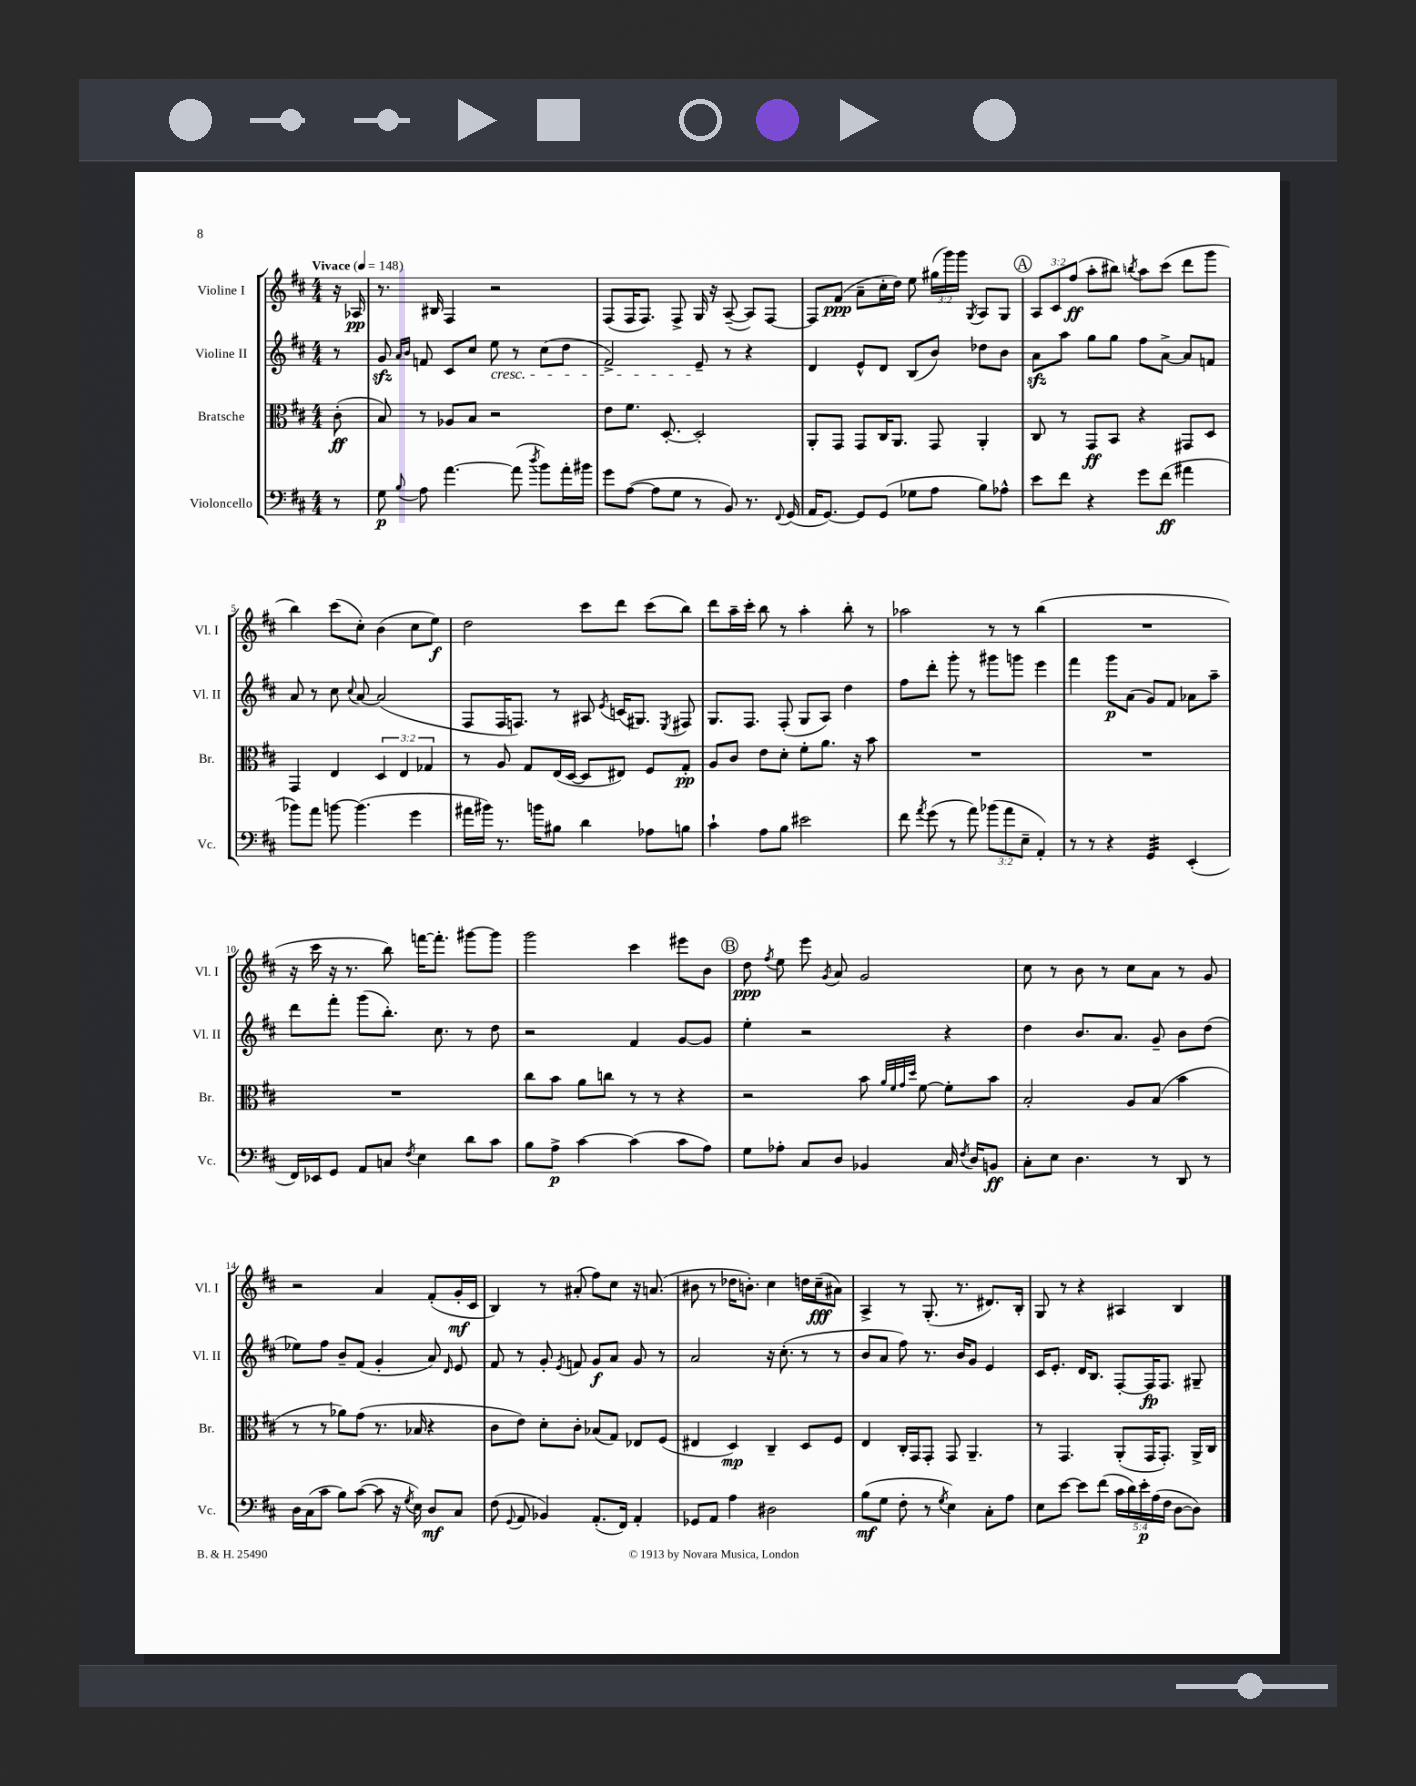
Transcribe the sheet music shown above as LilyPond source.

<<
\new StaffGroup <<
\new Staff = "s0" \with { instrumentName = "Violine I" shortInstrumentName = "Vl. I" } {
    \clef treble \key d \major \numericTimeSignature \time 4/4 \override Staff.TupletNumber.text = #tuplet-number::calc-fraction-text \partial 8 \tempo "Vivace" 4 = 148
    \autoBeamOff r16 aes16\pp |
    r8. bis16 fis4 r2 |
    fis8[( fis16 fis8.]) fis8-> g16 r16 a8~--( a8[) fis8]~ |
    fis8[ fis'8]\ppp( a'8[-- cis''16-. d''16]) e''8 \tuplet 3/2 { gis''16[( g'''16) g'''16] } \acciaccatura { g8 } a8[ g8] |
    \mark \markup { \circle "A" } \tuplet 3/2 { a8[ cis'8 fis''8]\ff( } a''8[-. bis''8]) \acciaccatura { b''8 } a''8[ cis'''8]( d'''8[ g'''8] |
    b''4) cis'''8[( cis''8]-.) b'4( cis''8[ e''8]\f) |
    d''2 cis'''8[ d'''8] cis'''8[( b''8]) |
    d'''8[ a''16-- cis'''16]-. b''8 r8 a''4-. b''8-. r8 |
    aes''2 r8 r8 b''4( |
    R1 |
    r16 cis'''16 r16 r8. b''8) f'''16[~ f'''8.]-. gis'''8[~ gis'''8] |
    g'''2 cis'''4 eis'''8[ b'8] |
    \mark \markup { \circle "B" } d''8\ppp \acciaccatura { fis''8 } e''8 e'''8 \acciaccatura { g'8 } a'8 g'2 |
    cis''8 r8 b'8 r8 cis''8[ a'8] r8 g'8 |
    r2 a'4 fis'8[-.( g'16-.\mf cis'16] |
    b4) r8 ais'8-.( fis''8[) cis''8] r16 a'8.( |
    bis'8 r8 des''16[ b'8.]-.) cis''4 d''16[ cis''16--\fff( ais'8]) |
    a4-> r8 g8.-.( r8. dis'8.[) b16]-. |
    g8 r8 r4 ais4 b4 \bar "|." |
}
\new Staff = "s1" \with { instrumentName = "Violine II" shortInstrumentName = "Vl. II" } {
    \clef treble \key d \major \numericTimeSignature \time 4/4 \partial 8
    \autoBeamOff r8 |
    g'8\sfz \grace { a'16[ b'16] } f'8 cis'8[ cis''8] e''8\cresc r8 cis''8[( d''8] |
    fis'2->) e'8--\! r8 r4 |
    d'4 e'8[-^ d'8] b8[( b'8]) des''8[ b'8] |
    \mark \markup { \circle "A" } a'8[\sfz a''8] g''8[ g''8] fis''8[ a'8]~-> a'8[ f'8] |
    a'8 r8 cis''8 \appoggiatura { cis''8 } a'8~ a'2( |
    fis8[ fis16 f8.]) r8 ais8 \acciaccatura { e'8 } c'16[( gis8.]) \acciaccatura { e8 } fis8 |
    g8.[ fis8.] fis8-.( g8[ a8]) d''4 |
    fis''8[ d'''8]-. g'''8-. r8 gis'''8[ g'''8] e'''4 |
    fis'''4 g'''8[\p a'8]( g'8[) fis'8] aes'8[ a''8]-- |
    d'''8[ fis'''8]-. g'''8[( b''8.]-.) cis''8. r8 d''8 |
    r2 fis'4 g'8[~ g'8] |
    \mark \markup { \circle "B" } e''4-. r2 r4 |
    d''4 b'8.[ a'8.] g'8-- b'8[ d''8]( |
    ees''8[) fis''8] b'8[-- fis'8]( g'4-. a'8) \grace { d'16 } e'8 |
    fis'8 r8 g'8-. \acciaccatura { e'8 } f'8 g'8[\f a'8] g'8 r8 |
    a'2 r16 cis''8.-.( r8 r8 |
    b'8[ a'8] fis''8) r8. b'16[ g'8] e'4 |
    cis'16[ e'8.]-. d'16[ b8.] fis8[~-. fis16\fp fis8.] gis8-- \bar "|." |
}
\new Staff = "s2" \with { instrumentName = "Bratsche" shortInstrumentName = "Br." } {
    \clef alto \key d \major \numericTimeSignature \time 4/4 \override Staff.TupletNumber.text = #tuplet-number::calc-fraction-text \partial 8
    \autoBeamOff cis'8-.\ff( |
    b8) r8 aes8[ b8] r2 |
    e'8[ fis'8.] d8.~-. d2-. |
    a,8[-. g,8] g,8[ cis16 a,8.] g,8 a,4-. |
    \mark \markup { \circle "A" } cis8 r8 g,8[\ff b,8] r4 gis,8[ d8] |
    g,4 e4 \tuplet 3/2 { d4 e4 ges4 } |
    r8 a8 g8[ e16( d16]~ d8[ eis8]) fis8[ g8]-.\pp |
    a8[ cis'8] e'8[ d'8]-. fis'8[-. a'8.] r16 b'8 |
    R1 |
    R1 |
    R1 |
    cis''8[ b'8] a'8[ c''8] r8 r8 r4 |
    \mark \markup { \circle "B" } r2 b'8 \grace { a'32[ fis'32 g'32 d''32] } fis'8~ fis'8[-. b'8] |
    b2-. a8[ b8]( b'4 |
    r8 r8 aes'8[) g'8]( r8. bes16 r4 |
    cis'8[ e'8]) d'8[-. cis'8]-. bes8[( g8]) ees8[ fis8]( |
    eis4 d4\mp) cis4-- d8[ fis8] |
    e4 cis16[-. g,16 g,8]-. g,8 a,4.-- |
    r8 g,4. a,8[-.( g,16 g,8.]-.) a,16[-> cis16] \bar "|." |
}
\new Staff = "s3" \with { instrumentName = "Violoncello" shortInstrumentName = "Vc." } {
    \clef bass \key d \major \numericTimeSignature \time 4/4 \override Staff.TupletNumber.text = #tuplet-number::calc-fraction-text \partial 8
    \autoBeamOff r8 |
    g8\p \appoggiatura { b8 } a8 a'4.~ a'8( \acciaccatura { d''8 } b'8[) a'16-. bis'16] |
    g'8[ a8]~( a8[ g8] r8 b,8) r8. \appoggiatura { fis,8 } g,16( |
    a,16[ g,8.]~) g,8[ g,8]( ges8[ a8] b8[) aes8]-^ |
    \mark \markup { \circle "A" } e'8[ fis'8] r4 g'8[ fis'8]\ff( ais'4 |
    bes'8[) a'8] b'8~ b'4.( g'4 |
    ais'16[ bis'16]) r8. b'16[ bis8] d'4 aes8[ b8] |
    cis'4-! a8[ b8] eis'2 |
    fis'8 \acciaccatura { a'8 } g'8( r8 a'8) \tuplet 3/2 { bes'8[( a'8 e8]-- } a,4-.) |
    r8 r8 r4 g,4:32 e,4-.( |
    fis,16[) ees,16 g,8] a,8[ c8] \acciaccatura { fis8 } e4 d'8[ cis'8] |
    b8[ a8]->\p cis'4~ cis'4( cis'8[ a8]) |
    \mark \markup { \circle "B" } g8[ aes8]-. cis8[ d8] bes,4 cis16 \acciaccatura { fis8 } d16[ b,8]\ff |
    cis8[-. e8] d4. r8 d,8 r8 |
    d16[ cis16( cis'8] b8[) cis'8]~( cis'8 r16 \acciaccatura { g8 } e16) d8[\mf cis8] |
    fis8( \appoggiatura { g,8 } a,8 bes,4) a,8.[-.( fis,16]) a,4-. |
    ges,8[ a,8] a4 dis2 |
    b8[\mf( g8] fis8-. r8 \acciaccatura { g8 } e4) cis8[-. a8] |
    e8[ e'8]~ e'8[ fis'8]( \tuplet 5/4 { cis'16[ d'16) e'16-.\p a16( fis16] } d8[~ d8]) \bar "|." |
}
>>
>>
